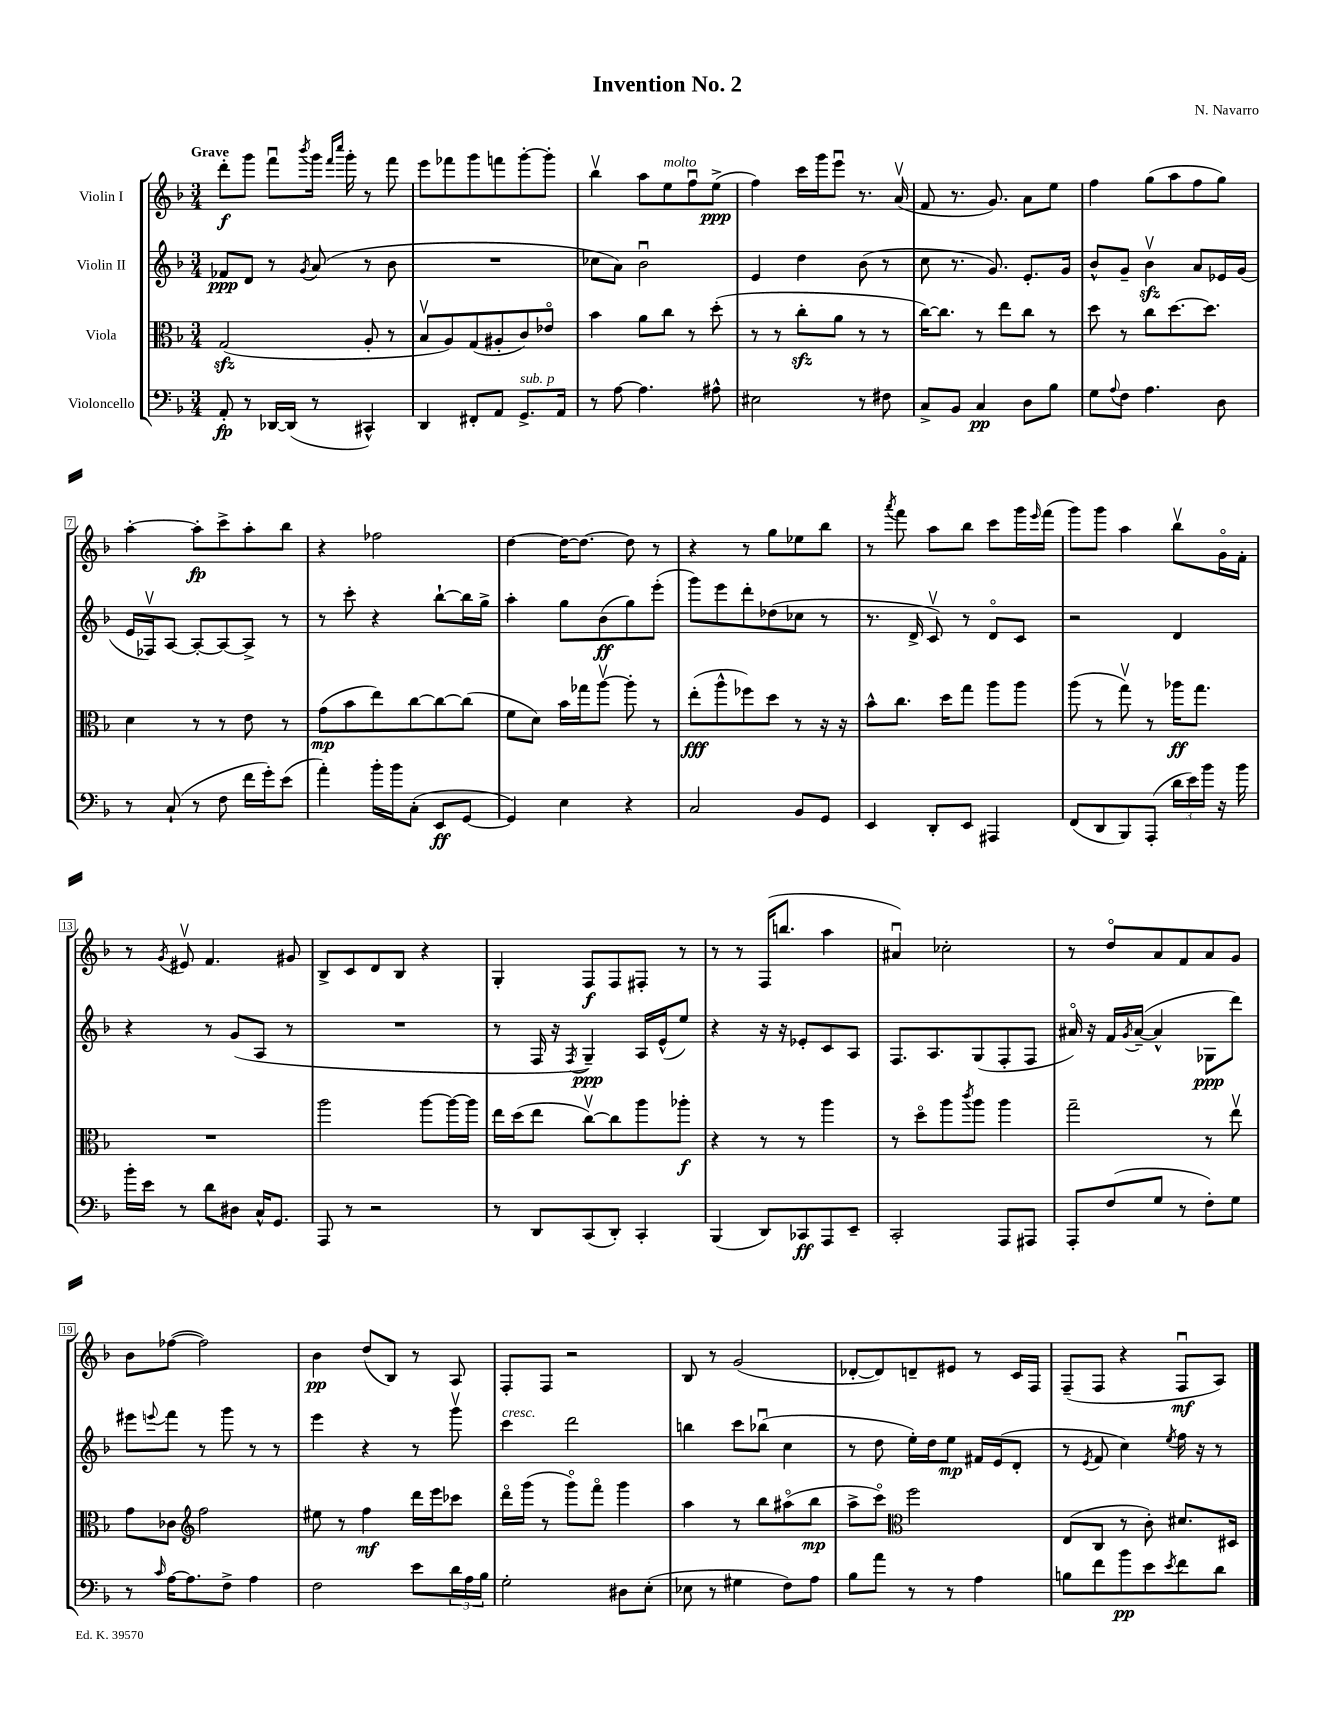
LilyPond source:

\header { title = "Invention No. 2" composer = "N. Navarro" }
<<
\new StaffGroup <<
\new Staff = "s0" \with { instrumentName = "Violin I" } {
    \clef treble \key f \major \numericTimeSignature \time 3/4 \tempo "Grave"
    d'''8-.\f g'''8 f'''8\downbow \acciaccatura { bes'''8 } g'''16 \grace { f'''16 c''''16 } g'''16-. r8 f'''8 |
    e'''8 fes'''8 g'''8 f'''8 g'''8~-. g'''8-. |
    bes''4\upbow a''8 e''8^\markup { \italic "molto" } f''8\downbow e''8->\ppp( |
    f''4) c'''16 g'''16 e'''8\downbow r8. a'16\upbow( |
    f'8 r8. g'8.) a'8 e''8 |
    f''4 g''8( a''8 f''8 g''8) |
    a''4~-. a''8-.\fp c'''8-> a''8-. bes''8 |
    r4 fes''2 |
    d''4~ d''16~ d''8.~ d''8 r8 |
    r4 r8 g''8 ees''8 bes''8 |
    r8 \acciaccatura { a'''8 } f'''8 a''8 bes''8 c'''8 g'''16 \grace { e'''16 } f'''16( |
    g'''8) g'''8 a''4 bes''8\upbow g'16\flageolet f'16-. |
    r8 \acciaccatura { g'8 } eis'8\upbow f'4. gis'8 |
    bes8-> c'8 d'8 bes8 r4 |
    g4-. f8\f f8 fis8-. r8 |
    r8 r8 f16( b''8. a''4 |
    ais'4\downbow) ces''2-. |
    r8 d''8\flageolet a'8 f'8 a'8 g'8 |
    bes'8 fes''8~( fes''2) |
    bes'4\pp d''8( bes8) r8 a8 |
    f8-. f8 r2 |
    bes8 r8 g'2( |
    des'8~-. des'8) d'8-- eis'8 r8 c'16 f16 |
    f8--( f8 r4 f8\downbow\mf a8) \bar "|." |
}
\new Staff = "s1" \with { instrumentName = "Violin II" } {
    \clef treble \key f \major \numericTimeSignature \time 3/4
    fes'8\ppp d'8 r8 \acciaccatura { g'8 } a'8( r8 bes'8 |
    R2. |
    ces''8 a'8) bes'2\downbow |
    e'4 d''4 bes'8( r8 |
    c''8 r8. g'8.) e'8.-. g'16 |
    bes'8-^ g'8-- bes'4\upbow\sfz a'8 ees'16 g'16( |
    e'16 fes16\upbow) a8~ a8~-. a8~ a8-> r8 |
    r8 c'''8-. r4 bes''8~-! bes''16 g''16-> |
    a''4-. g''8 bes'8\ff( g''8) e'''8-.( |
    g'''8) e'''8 d'''8-. des''8( ces''8 r8 |
    r8. d'16-> c'8\upbow) r8 d'8\flageolet c'8 |
    r2 d'4 |
    r4 r8 g'8( a8 r8 |
    R2. |
    r8 f16 r16 \acciaccatura { f8 } g4--\ppp) a16 e'16-^( e''8) |
    r4 r16 r16 ees'8-. c'8 a8 |
    f8. a8. g8( f8-. f8 |
    ais'16\flageolet) r16 f'16 \acciaccatura { g'8 } ais'16~--( ais'4-^ ges8\ppp d'''8) |
    eis'''8 \appoggiatura { e'''8 } f'''8 r8 g'''8 r8 r8 |
    e'''4 r4 r8 g'''8\upbow |
    c'''4^\markup { \italic "cresc." } d'''2 |
    b''4 c'''8 bes''8\downbow( c''4 |
    r8 d''8 e''16-.) d''16 e''8\mp fis'16 e'16( d'8-. |
    r8 \acciaccatura { e'8 } f'8 c''4) \acciaccatura { e''8 } f''16 r16 r8 \bar "|." |
}
\new Staff = "s2" \with { instrumentName = "Viola" } {
    \clef alto \key f \major \numericTimeSignature \time 3/4
    g2\sfz( a8-. r8 |
    bes8\upbow a8) g8( ais8-. c'8) ees'8\flageolet |
    bes'4 a'8 c''8 r8 d''8-.( |
    r8 r8 c''8-.\sfz a'8 r8 r8 |
    c''16~) c''8. r8 e''8 c''8 r8 |
    d''8 r8 c''8 d''8.~ d''8. |
    d'4 r8 r8 e'8 r8 |
    g'8\mp( bes'8 e''8) c''8~ c''8~ c''8( |
    f'8 d'8) bes'16 ges''16 a''8~\upbow a''8-. r8 |
    e''8-.\fff( a''8-^ fes''8) d''8 r8 r16 r16 |
    bes'8-^ c''8. d''16 g''8 a''8 a''8 |
    a''8( r8 g''8\upbow) r8 aes''16\ff g''8. |
    R2. |
    a''2 a''8~ a''16~ a''16 |
    e''16 d''16( e''8 c''8~\upbow) c''8 a''8 aes''8-.\f |
    r4 r8 r8 a''4 |
    r8 d''8\flageolet a''8 \acciaccatura { c'''8 } a''8 a''4 |
    g''2-- r8 e''8\upbow |
    g'8 ces'8 \clef treble f''2 |
    eis''8 r8 f''4\mf d'''16 e'''16 ces'''8 |
    d'''16\flageolet g'''16( r8 g'''8\flageolet) f'''8\flageolet g'''4 |
    a''4 r8 bes''8 ais''8\flageolet( bes''8\mp |
    a''8-> c'''8\flageolet) \clef alto f''2 |
    e8( c8 r8 c'8-.) dis'8. dis16 \bar "|." |
}
\new Staff = "s3" \with { instrumentName = "Violoncello" } {
    \clef bass \key f \major \numericTimeSignature \time 3/4
    a,8-.\fp r8 des,16~ des,16( r8 cis,4-^) |
    d,4 fis,8-. a,8 g,8.->^\markup { \italic "sub. p" } a,16 |
    r8 a8~ a4. ais8-^ |
    eis2 r8 fis8 |
    c8-> bes,8 c4\pp d8 bes8 |
    g8 \appoggiatura { a8 } f8 a4. d8 |
    r8 c8-!( r8 f8 f'16 g'16-.) e'8( |
    a'4-.) bes'16-. bes'16 c8-.( e,8\ff g,8~ |
    g,4) e4 r4 |
    c2 bes,8 g,8 |
    e,4 d,8-. e,8 ais,,4 |
    f,8( d,8 bes,,8) a,,8-.( \tuplet 3/2 { d'16 e'16) bes'16 } r16 bes'16 |
    bes'16-. e'16 r8 d'8 dis8 c16-^ g,8. |
    a,,8 r8 r2 |
    r8 d,8 c,8( d,8-.) c,4-. |
    bes,,4( d,8) ces,8\ff a,,8 e,8-- |
    c,2-. a,,8 ais,,8 |
    a,,8-. f8( g8 r8 f8-.) g8 |
    r8 \grace { c'16 } a16~ a8. f8-> a4 |
    f2 e'8 \tuplet 3/2 { d'16 a16 bes16 } |
    g2-. dis8 e8-.( |
    ees8 r8 gis4 f8) a8 |
    bes8 a'8 r8 r8 a4 |
    b8 f'8 bes'8\pp e'8 \acciaccatura { e'8 } f'8 d'8 \bar "|." |
}
>>
>>
\layout { \context { \Score \override BarNumber.stencil = #(make-stencil-boxer 0.1 0.3 ly:text-interface::print) } }
